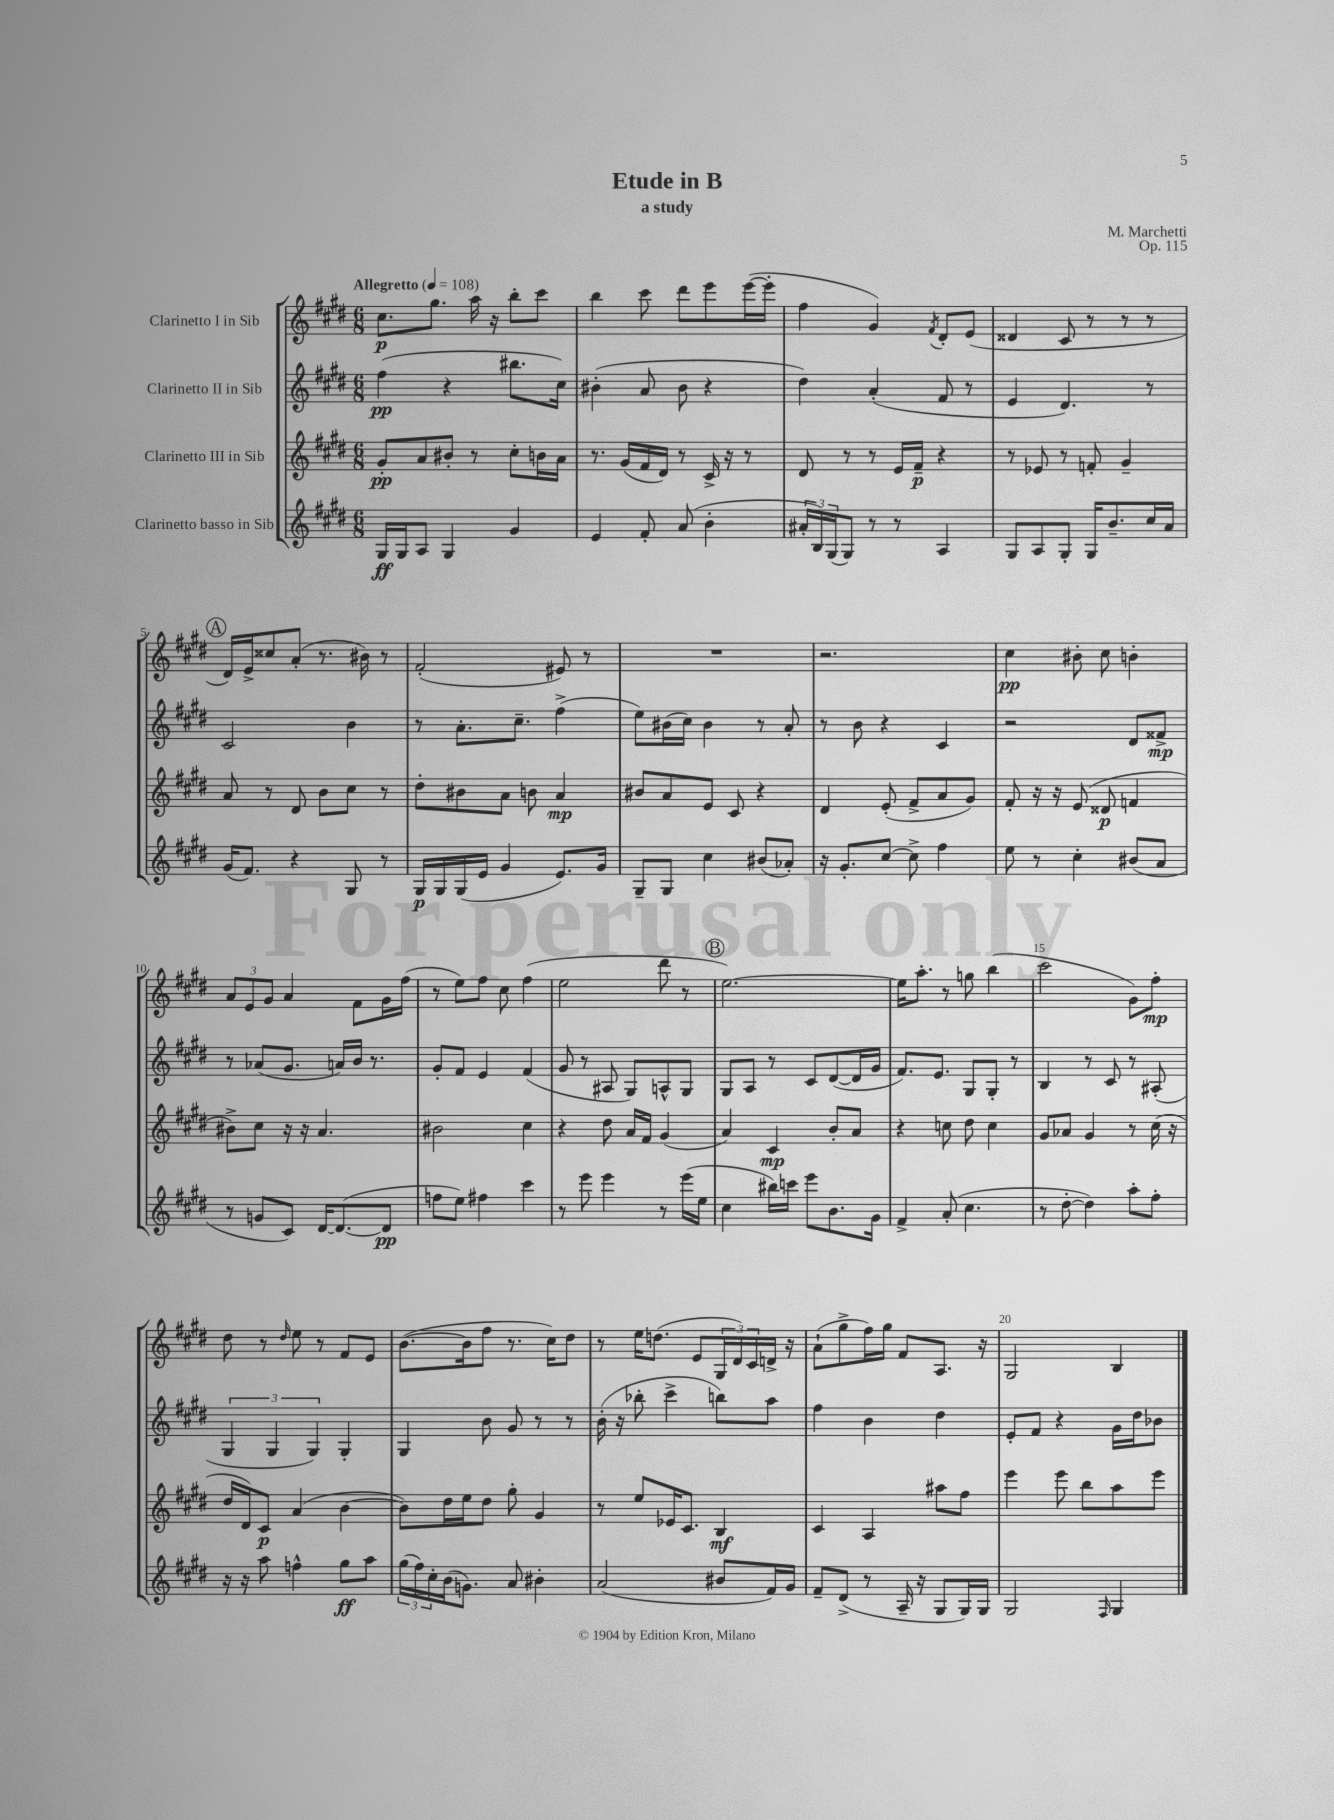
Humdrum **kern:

**kern	**kern	**kern	**kern
*staff4	*staff3	*staff2	*staff1
*clefG2	*clefG2	*clefG2	*clefG2
*k[f#c#g#d#]	*k[f#c#g#d#]	*k[f#c#g#d#]	*k[f#c#g#d#]
*M6/8	*M6/8	*M6/8	*M6/8
*MM108	*MM108	*MM108	*MM108
16G#/LL	8g#'/L	(4ff#\	8.cc#\L
16G#/J	.	.	.
8A/J	8a/	.	.
.	.	.	8.gg#\J
4G#/	8b#'/J	4r	.
.	8r	.	16aa\
.	.	.	16r
4g#/	8cc#'\L	8.bb#\L	8bb'\L
.	16b\L	.	8ccc#\J
.	16a\JJ	16cc#\Jk)	.
=	=	=	=
4e/	8.r	(4b#'\	4bb\
.	(16g#/LL	.	.
8f#'/	16f#/	8a/	8ccc#\
.	16d#/JJ)	.	.
(8a/	8r	8b#\	8ddd#\L
4b'\	16c#^/	4r	8eee\
.	16r	.	.
.	8r	.	([16eee\L
.	.	.	16eee'\]JJ
=	=	=	=
24a#'/LL	8d#/	4dd#\)	4ff#\
24B/)	.	.	.
(24G#/J	.	.	.
8G#/J)	8r	.	.
8r	8r	(4a'/	4g#/)
8r	16e/LL	.	.
.	16f#~/JJ	.	.
.	.	.	8qf#/
4A/	4r	8f#/	8d#'/L
.	.	8r	(8e/J
=	=	=	=
8G#/L	8r	4e/	4d##/
8A/	8e-/	.	.
8G#'/J	8r	4.d#/)	8c#/
16G#/LK	8f'/	.	8r
8.b~/	.	.	.
.	4g#~/	.	8r
16cc#/L	.	8r	8r
16a/JJ	.	.	.
=	=	=	=
(16g#/LK	8a/	2c#/	16d#/LL)
8.f#/J)	.	.	16e^/J
.	8r	.	8cc##/
4r	8d#/	.	(8a'/J
.	8b\L	.	8.r
8G#/	8cc#\J	4b\	.
.	.	.	16b#\)
8r	8r	.	8r
=	=	=	=
16G#/LL	8dd#'\L	8r	(2f#'/
16G#/	.	.	.
(16G#/	8b#\	8.a'\L	.
16e/JJ	.	.	.
4g#/	8a\J	.	.
.	.	8.cc#~\J	.
.	8b\	.	.
8.e/L)	4a/	(4ff#^\	8e#/)
.	.	.	8r
16g#/Jk	.	.	.
=	=	=	=
8G#~/L	8b#/L	8ee\L)	2.r
8G#/J	8a/	(16b#\L	.
.	.	16cc#\JJ)	.
4cc#\	8e/J	4b#\	.
.	8c#/	.	.
(8b#/L	4r	8r	.
8a-'/J)	.	8a'/	.
=	=	=	=
16r	4d#/	8r	2.r
8.g#'/L	.	.	.
.	.	8b\	.
[8cc#/J	(8e'/	4r	.
8cc#^\]	8f#^/L	.	.
4ff#\	8a/	4c#/	.
.	8g#/J)	.	.
=	=	=	=
8ee\	8f#'/	2r	4cc#\
8r	16r	.	.
.	16r	.	.
4cc#'\	(8e/	.	8b#'\
.	8d##/	.	8cc#\
(8b#/L	4f/	8d#/L	4b'\
8a/J	.	8f##^/J	.
=	=	=	=
8r	8b#^\L)	8r	12a/L
.	.	.	12e/
8g/L	8cc#\J	(8a-/L	.
.	.	.	12g#/J
8c#/J)	16r	8.g#/J	4a/
.	16r	.	.
[16d#/LK	4.a/	.	.
(8.d#/_	.	16a/LL)	.
.	.	16b/JJ	8f#\L
.	.	8.r	.
8d#/]J	.	.	16g#\L
.	.	.	(16ff#\JJ
=	=	=	=
8ff\L	2b#\	8g#'/L	8r
8ee\J)	.	8f#/J	8ee\L)
4ff#\	.	4e/	8ff#\J
.	.	.	8cc#\
4ccc#\	4cc#\	(4f#/	(4ff#\
=	=	=	=
8r	4r	8g#/	2ee\
8eee\	.	8r	.
4eee\	8dd#\	8A#/	.
.	16a/LL	8G#/L)	.
.	16f#/JJ	.	.
8r	(4g#/	8A^^/	8ddd#\
(16eee\LL	.	8G#/J	8r
16ee\JJ	.	.	.
=	=	=	=
4cc#\	4a/)	8G#/L	[2.ee\)
.	.	8A/J	.
16bb#\LL)	4c#/	8r	.
16ccc\JJ	.	.	.
8eee\L	.	8c#/L	.
8.b\	8b'/L	([8d#/	.
.	8a/J	16d#/]L	.
16g#\Jk	.	16g#/JJ	.
=	=	=	=
4f#^/	4r	8.f#/L)	16ee\]LK
.	.	.	8.aa'\J
.	.	8.e/J	.
(8a'/	8cc\	.	8r
4.cc#\	8dd#\	8G#/L	8gg\
.	4cc\	8G#'/J	(4bb\
.	.	8r	.
=	=	=	=
8r	8g#/L	4B/	2ccc#\
[8dd#'\	8a-/J	.	.
4dd#\])	4g#/	8r	.
.	.	8c#/	.
8aa'\L	8r	8r	8g#\L)
8ff#'\J	(16cc#\	(8A#'/	8ff#'\J
.	16r	.	.
=	=	=	=
16r	16dd#/LL	6G#/	8dd#\
16r	16d#/J)	.	.
8aa\	8c#/J	.	8r
.	.	6G#/	.
.	.	.	16qqdd#/
4ff^^\	(4a/	.	8ee\
.	.	6G#/)	.
.	.	.	8r
8gg#\L	[4b\	4G#'/	8f#/L
8aa\J	.	.	8e/J
=	=	=	=
(24gg#\LL	8b\]L)	4G#/	([8.b\L
24ff#\)	.	.	.
24cc#'\	.	.	.
(16b\J	16dd#\L	.	.
8.g\J)	16ee\J	.	16b\]k
.	8dd#\J	8b\	8ff#\J
8a/	8gg#'\	8g#/	8.r
4b#'\	4g#/	8r	.
.	.	.	16cc#\LK)
.	.	8r	8dd#\J
=	=	=	=
(2a/	8r	(16b'\	8r
.	.	16r	.
.	8ee/L	8bb-'\	16ee\LK
.	.	.	(8.dd\J
.	16e-/K	4ccc#^\	.
.	8.c#/J	.	.
.	.	.	8e/L
8b#/L	4B/	8bb\L)	24G#/L
.	.	.	24d#/)
.	.	.	24c#/
16f#/L)	.	8aa\J	16d^/JJ
16g#/JJ	.	.	16r
=	=	=	=
8f#~/L	4c#/	4ff#\	(8a`\L
(8d#^/J	.	.	8gg#^\
8r	4A/	4b\	16ff#\L)
.	.	.	16gg#\JJ
16A~/	.	.	8f#/L
16r	.	.	.
8G#/L	8aa#\L	4dd#\	8.A/J
16G#/L)	8ff#\J	.	.
16G#/JJ	.	.	16r
=	=	=	=
2G#/	4eee\	8e'/L	2G#/
.	.	8f#/J	.
.	8eee\	4r	.
.	8bb\L	.	.
16qqF#/	.	.	.
4G#/	8aa\	16g#\LL	4B/
.	.	16dd#\J	.
.	8eee\J	8b-\J	.
==	==	==	==
*-	*-	*-	*-
